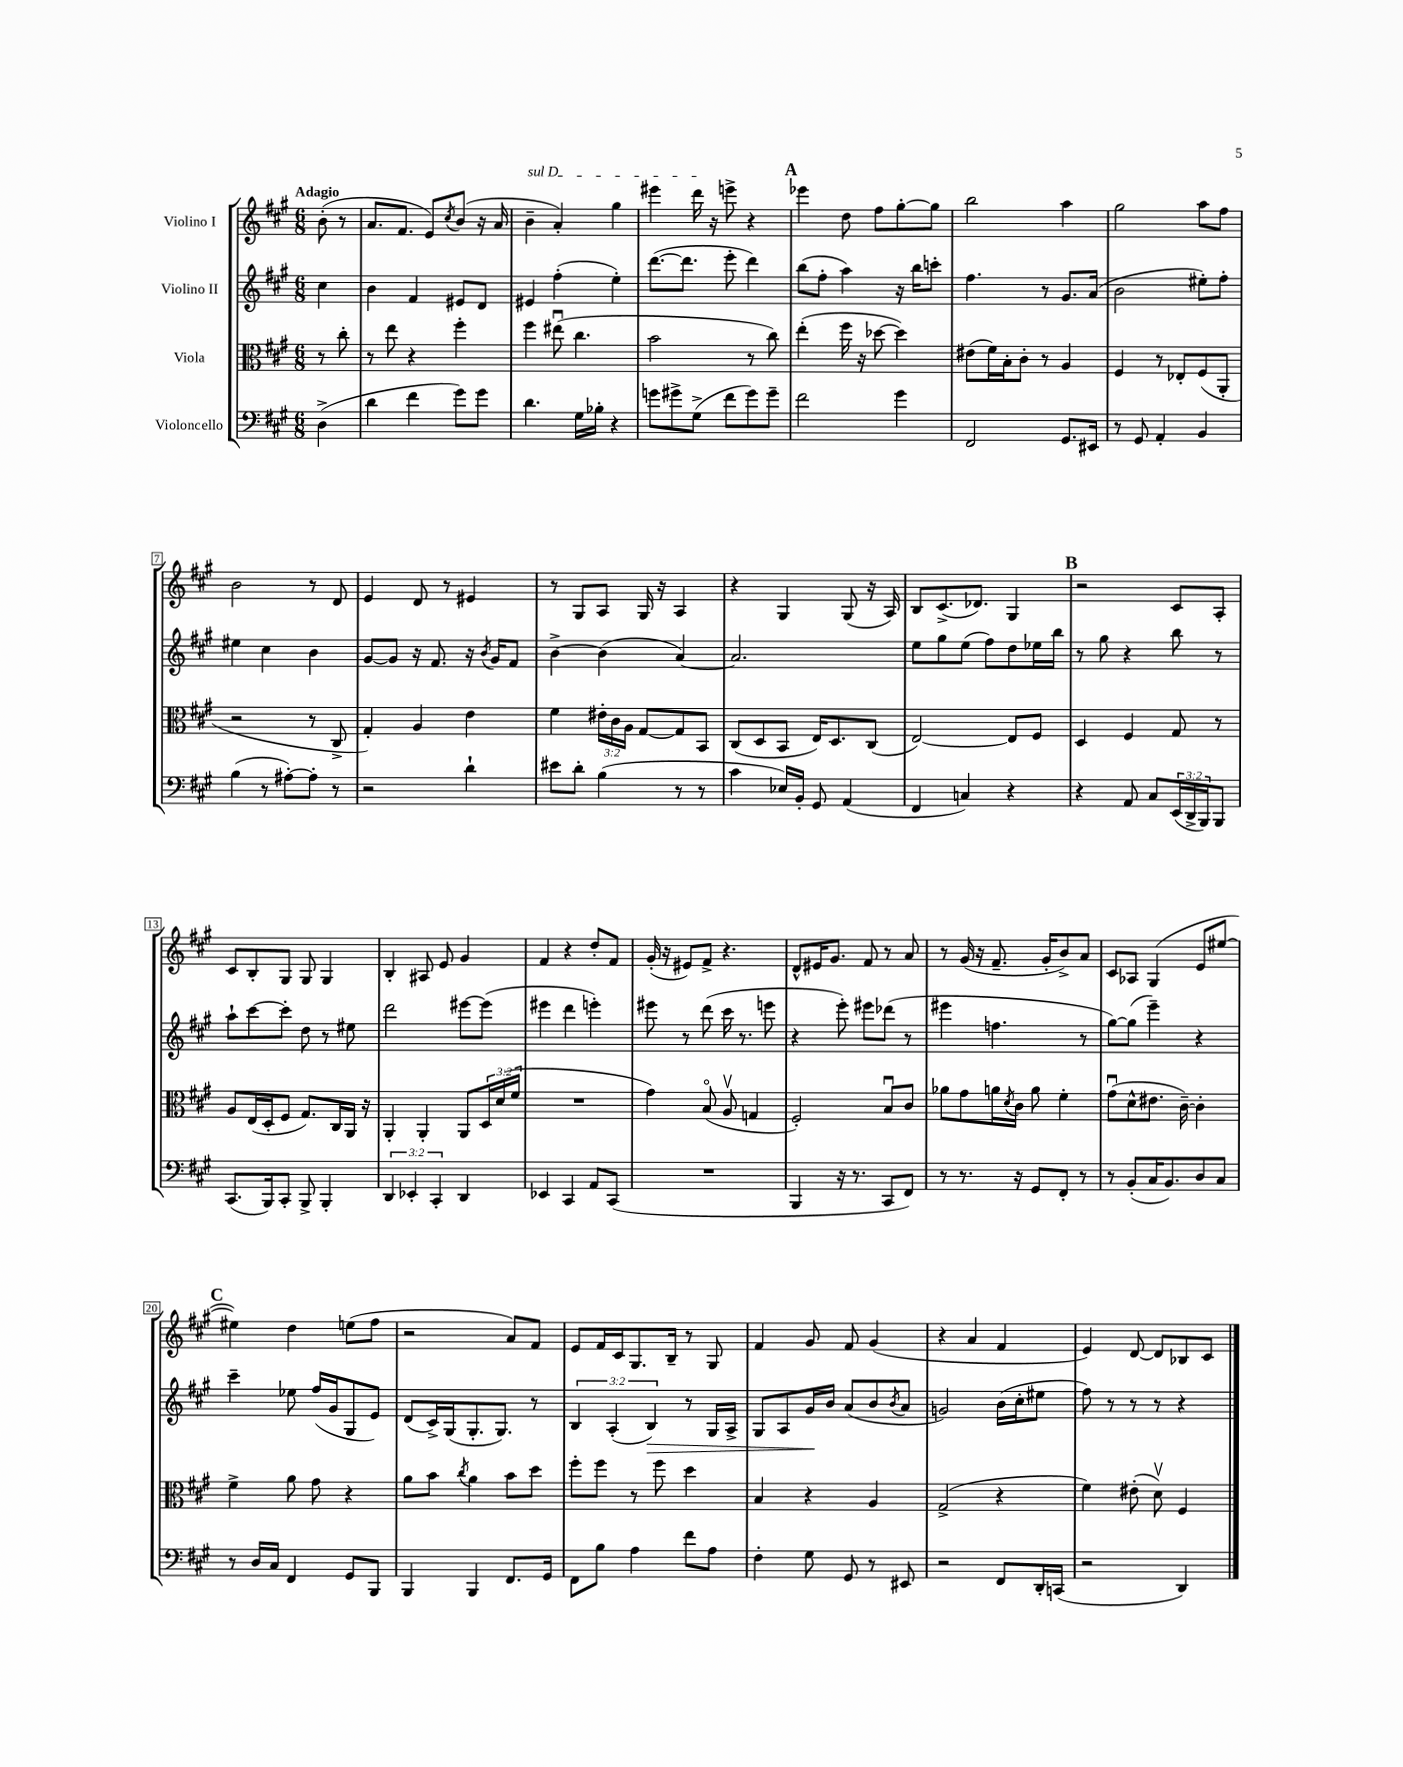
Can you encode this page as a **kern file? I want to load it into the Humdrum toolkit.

**kern	**kern	**kern	**dynam	**kern
*part4	*part3	*part2	*part2	*part1
*staff4	*staff3	*staff2	*staff2	*staff1
*I"Violoncello	*I"Viola	*I"Violino II	*	*I"Violino I
*clefF4	*clefC3	*clefG2	*	*clefG2
*k[f#c#g#]	*k[f#c#g#]	*k[f#c#g#]	*	*k[f#c#g#]
*M6/8	*M6/8	*M6/8	*	*M6/8
=	=	=	=	=
!	!	!	!	!LO:TX:a:B:t=Adagio
(4D^\	8r	4cc#\	.	(8b'\
.	8cc#'\	.	.	8r
=1	=1	=1	=1	=1
4d\	8r	4b\	.	8.a/L
.	8ee\	.	.	.
.	.	.	.	8.f#/J
4f#\	4r	4f#/	.	.
.	.	.	.	8e/L)
.	.	.	.	8qcc#/
8g#\L)	4ff#'\	8e#X/L	.	(8b/J
8g#\J	.	8d/J	.	16r
.	.	.	.	16a/
=2	=2	=2	=2	=2
!	!	!	!	!LO:TX:a:i:t=sul D
4.d\	4ff#\	4e#X/	.	4b~\
.	(8ee#Xu\	(4ff#'\	.	4a'/)
16G#\LL	4.cc#\	.	.	.
16B-X'\JJ	.	.	.	.
4r	.	4ee'\)	.	4gg#\
=3	=3	=3	=3	=3
8gn\L	2b\	([8.ddd\L	.	4eee#X\
8g#X^\	.	.	.	.
.	.	8.ddd\J]	.	.
(8G#^\J	.	.	.	16ddd\
.	.	.	.	16r
8f#\L	.	8eee'\	.	8eeen^\
8g#\)	8r	4ddd\)	.	4r
8g#~\J	8cc#\)	.	.	.
!!LO:REH:place=s1:t=A
=4	=4	=4	=4	=4
2f#\	(4ee'\	(8bb\L	.	4eee-X\
.	.	8ff#'\J	.	.
.	16ff#\	4aa\)	.	8dd\
.	16r	.	.	.
.	[8dd-X\	.	.	8ff#\L
4g#\	4dd-\])	16r	.	[8gg#'\
.	.	16bb\KL	.	.
.	.	8cccn'\J	.	8gg#\J]
=5	=5	=5	=5	=5
2FF#/	(8e#X\L	4.ff#\	.	2bb\
.	16f#\L)	.	.	.
.	16B'\J	.	.	.
.	8c#'\J	.	.	.
.	8r	8r	.	.
8.GG#/L	4A/	8.g#/L	.	4aa\
16EE#X/Jk	.	(16a/Jk	.	.
=6	=6	=6	=6	=6
8r	4F#/	2b\	.	2gg#\
8GG#/	.	.	.	.
4AA'/	8r	.	.	.
.	8E-X'/L	.	.	.
4BB/	(8F#/	8ee#X'\L)	.	8aa\L
.	8AA'/J	8ff#'\J	.	8ff#\J
!!LO:LB:g=z
=7	=7	=7	=7	=7
(4B\	2r	4ee#X\	.	2b\
8r	.	4cc#\	.	.
[8A#X'\L)	.	.	.	.
8A#'\J]	8r	4b\	.	8r
8r	8C#^/	.	.	8d/
=8	=8	=8	=8	=8
2r	4G#'/)	[8g#/L	.	4e/
.	.	8g#/J]	.	.
.	4A/	16r	.	8d/
.	.	8.f#/	.	.
.	.	.	.	8r
4d`\	4e\	16r	.	4e#X/
.	.	8qb/	.	.
.	.	16g#/KL	.	.
.	.	8f#/J	.	.
=9	=9	=9	=9	=9
8e#X\L	4f#\	[4b^\	.	8r
8d'\J	.	.	.	8G#/L
(4B\	24e#X'\LL	(4b\]	.	8A/J
.	24c#\	.	.	.
.	24A\JJ	.	.	.
.	[8G#/L	.	.	16G#/
.	.	.	.	16r
8r	8G#/]	[4a/)	.	4A/
8r	8BB/J	.	.	.
=10	=10	=10	=10	=10
4c#\	(8C#/L	2.a/]	.	4r
.	8D/	.	.	.
16E-X/LL)	8BB/J	.	.	4G#/
16BB'/JJ	.	.	.	.
8GG#/	16E/KL)	.	.	.
.	8.D/	.	.	.
(4AA/	.	.	.	(8G#/
.	(8C#/J	.	.	16r
.	.	.	.	16A/)
=11	=11	=11	=11	=11
4FF#/	[2E/)	8ee\L	.	8B/L
.	.	8gg#\	.	(8.c#^/
4Cn/)	.	(8ee\J	.	.
.	.	.	.	8.d-X/J)
.	.	8ff#\L)	.	.
4r	8E/L]	8dd\	.	4G#/
.	8F#/J	16ee-X\L	.	.
.	.	16bb\JJ	.	.
!!LO:REH:place=s1:t=B
=12	=12	=12	=12	=12
4r	4D/	8r	.	2r
.	.	8gg#\	.	.
8AA/	4F#/	4r	.	.
8C#/L	.	.	.	.
(24EE/L	8G#/	8bb\	.	8c#/L
24DD^/	.	.	.	.
24BBB/J)	.	.	.	.
8BBB/J	8r	8r	.	8A'/J
!!LO:LB:g=z
=13	=13	=13	=13	=13
(8.CC#/L	8A/L	8aa`\L	.	8c#/L
.	(16E/L	[8ccc#\	.	8B'/
16BBB/k)	16D'/J	.	.	.
8CC#'/J	8F#/J	8ccc#'\J]	.	8G#/J
8BBB^/	8.G#/L)	8dd\	.	8G#/
4BBB'/	.	8r	.	4G#/
.	16C#/L	.	.	.
.	16AA/JJ	8ee#X\	.	.
.	16r	.	.	.
=14	=14	=14	=14	=14
6DD/	4AA'/	2ddd\	.	4B'/
6EE-X'/	.	.	.	.
.	4AA'/	.	.	8A#X/
6CC#'/	.	.	.	.
.	.	.	.	8e/
4DD/	8AA/L	[8eee#X\L	.	4g#/
.	24D/L	(8eee#\J]	.	.
.	(24d/	.	.	.
.	24f#/JJ	.	.	.
=15	=15	=15	=15	=15
4EE-X/	2.r	4eee#X\	.	4f#/
4CC#/	.	4ddd\	.	4r
8AA/L	.	4eeen'\)	.	8dd'/L
(8CC#/J	.	.	.	8f#/J
=16	=16	=16	=16	=16
2.r	4g#\)	8eee#X\	.	(16g#'/
.	.	.	.	16r
.	.	8r	.	8e#X/L)
.	(8B/	(8ddd\	.	8f#^/J
.	8Av/	16ccc#\	.	4.r
.	.	8.r	.	.
.	4Gn/	.	.	.
.	.	8eeen\	.	.
=17	=17	=17	=17	=17
4BBB/	2F#'/)	4r	.	8d^^/L
.	.	.	.	16e#X/K
.	.	.	.	8.g#/J
16r	.	8eee'\)	.	.
8.r	.	.	.	.
.	.	8eee#X\L	.	8f#/
8CC#/L	8Bu/L	(8ddd-X\J	.	8r
8FF#/J)	8c#/J	8r	.	8a/
=18	=18	=18	=18	=18
8r	8a-X\L	4eee#X\	.	8r
8.r	8g#\	.	.	(16g#/
.	.	.	.	16r
.	16an\L	4.ffn\	.	8.f#~/
.	8qd/	.	.	.
16r	16c#\JJ	.	.	.
8GG#/L	8a\	.	.	.
.	.	.	.	16g#'/KL
8FF#'/J	4f#'\	.	.	8b^/)
8r	.	8r	.	8a/J
=19	=19	=19	=19	=19
8r	(8g#u\L	[8gg#\L)	.	8c#/L
(8BB'/L	8d^^\	(8gg#\J]	.	8A-X/J
16C#/K	8.e#X\J	4eee~\)	.	(4G#/
8.BB/)	.	.	.	.
.	[16c#~\)	.	.	.
8D/	4c#'\]	4r	.	8e/L
8C#/J	.	.	.	[8ee#X/J
!!LO:LB:g=z
!!LO:REH:place=s1:t=C
=20	=20	=20	=20	=20
8r	4f#^\	4ccc#~\	.	4ee#X\])
16D/LL	.	.	.	.
16C#/JJ	.	.	.	.
4FF#/	8a\	8ee-X\	.	4dd\
.	8g#\	(16ff#/LL	.	.
.	.	16g#/J	.	.
8GG#/L	4r	8G#/	.	(8een\L
8BBB/J	.	8e/J)	.	8ff#\J
=21	=21	=21	=21	=21
4BBB/	8a\L	(8d/L	.	2r
.	8b\J	16c#^/L)	.	.
.	.	(16G#/J	.	.
.	8qcc#/	.	.	.
4BBB/	4a\	8.G#'/	.	.
.	.	8.G#/J)	.	.
8.FF#/L	8b\L	.	.	8a/L)
.	8dd\J	8r	.	8f#/J
16GG#/Jk	.	.	.	.
=22	=22	=22	=22	=22
8FF#\L	8ff#'\L	6B/	.	8e/L
8B\J	8ff#\J	.	.	16f#/L
.	.	(6A'/	.	.
.	.	.	.	16c#/J
4A\	8r	.	.	8.G#/
!	!	!	!LO:HP:b	!
.	.	6B/)	>	.
.	8ff#\	.	.	.
.	.	.	.	16B~/Jk
8f#\L	4dd\	8r	.	8r
8A\J	.	16G#/LL	.	8G#/
.	.	16A^/JJ	.	.
=23	=23	=23	=23	=23
4F#'\	4B/	8G#/L	.	4f#/
.	.	8A/	.	.
8G#\	4r	16g#/L	.	8g#/
.	.	16b/JJ	]	.
8GG#/	.	(8a/L	.	8f#/
8r	4A/	8b/	.	(4g#/
.	.	8qb/	.	.
8EE#X/	.	8a/J	.	.
=24	=24	=24	=24	=24
2r	(2G#^/	2gn/)	.	4r
.	.	.	.	4a/
8FF#/L	4r	(16b\LL	.	4f#/
.	.	16cc#'\J	.	.
16DD'/L	.	8ee#X\J	.	.
(16CCn/JJ	.	.	.	.
=25	=25	=25	=25	=25
2r	4f#\)	8ff#\)	.	4e/)
.	.	8r	.	.
.	(8e#X'\	8r	.	[8d/
.	8dv\)	8r	.	8d/L]
4DD/)	4F#/	4r	.	8B-X/
.	.	.	.	8c#/J
==	==	==	==	==
*-	*-	*-	*-	*-
